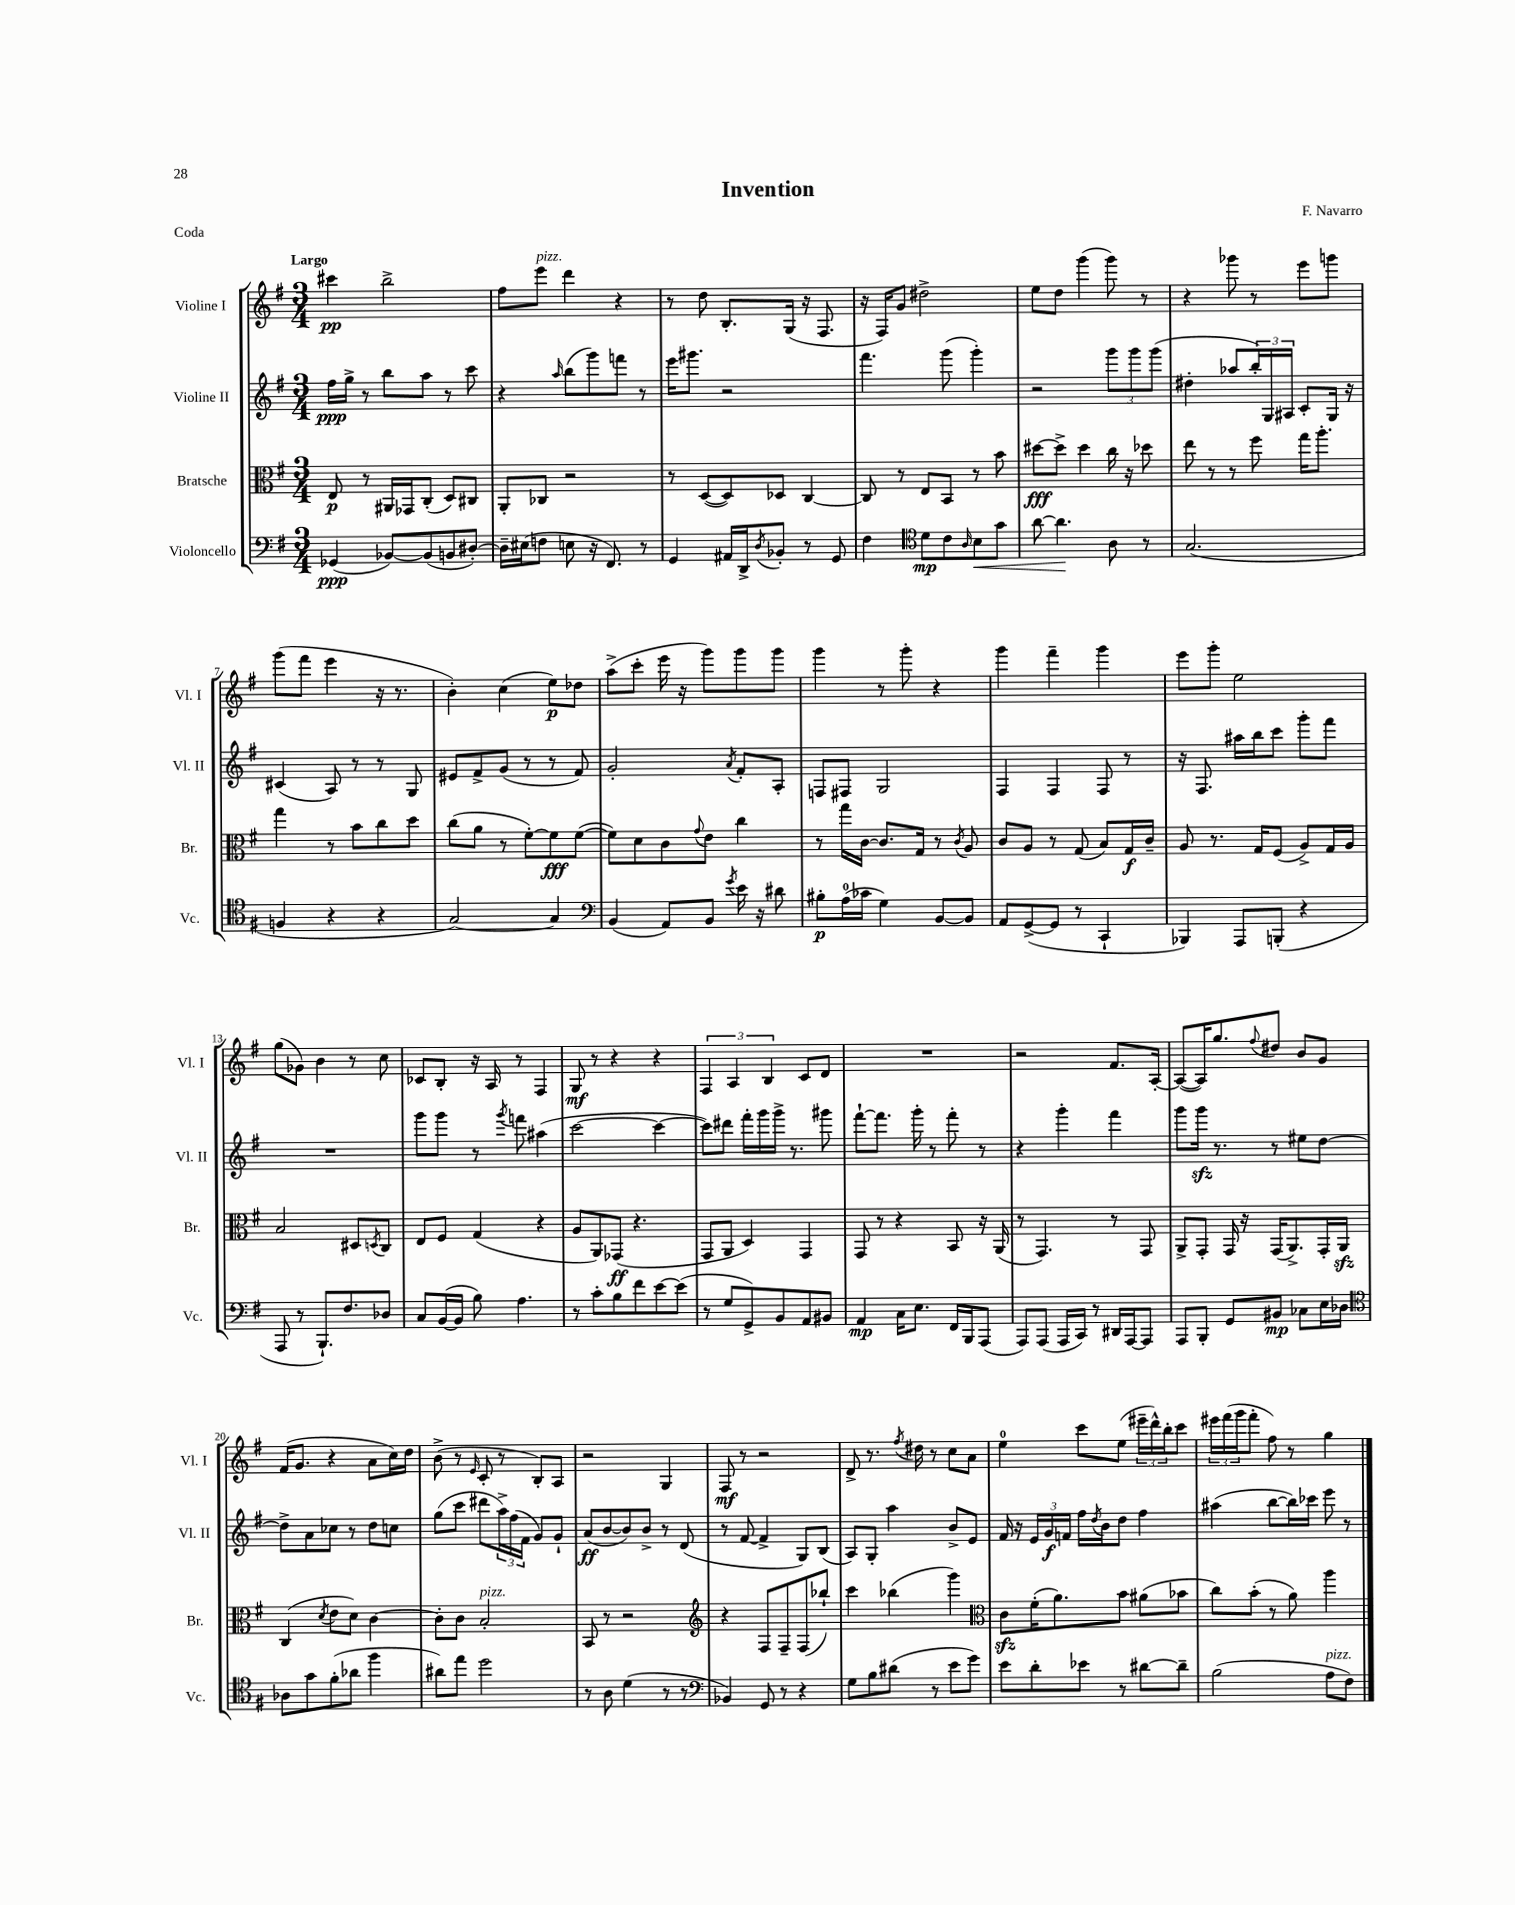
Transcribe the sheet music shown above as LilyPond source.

\header { title = "Invention" composer = "F. Navarro" piece = "Coda" }
<<
\new StaffGroup <<
\new Staff = "s0" \with { instrumentName = "Violine I" shortInstrumentName = "Vl. I" } {
    \clef treble \key g \major \numericTimeSignature \time 3/4 \tempo "Largo"
    cis'''4\pp b''2-> |
    fis''8 e'''8^\markup { \italic "pizz." } d'''4 r4 |
    r8 d''8 b8.-. g16( r16 fis8. |
    r16 fis16) g'8 dis''2-> |
    e''8 d''8 g'''4( g'''8) r8 |
    r4 ges'''8 r8 e'''8 g'''8 |
    g'''8( fis'''8 e'''4 r16 r8. |
    b'4-.) c''4( e''8\p) des''8 |
    a''8->( c'''8-. e'''16 r16 g'''8) g'''8 g'''8 |
    g'''4 r8 g'''8-. r4 |
    g'''4 fis'''4-- g'''4 |
    e'''8 g'''8-. e''2 |
    g''8( ges'8) b'4 r8 c''8 |
    ces'8 b8-. r16 a16 r8 fis4 |
    g8\mf r8 r4 r4 |
    \tuplet 3/2 { fis4 a4 b4 } c'8 d'8 |
    R2. |
    r2 fis'8. a16~-. |
    a8~( a16) g''8. \appoggiatura { fis''8 } dis''8 b'8 g'8 |
    fis'16( g'8. r4 a'8 c''16) d''16 |
    b'8->( r8 \grace { e'16 } c'8-. r8 b8-.) a8 |
    r2 g4 |
    fis8\mf r8 r2 |
    d'8-> r8. \acciaccatura { fis''8 } dis''16 r8 c''8 a'8 |
    e''4-0 c'''8 e''8( \tuplet 3/2 { eis'''16-- d'''16-^) b''16-. } c'''8 |
    \tuplet 3/2 { eis'''16 fis'''16( g'''16 } fis'''8-. fis''8) r8 g''4 \bar "|." |
}
\new Staff = "s1" \with { instrumentName = "Violine II" shortInstrumentName = "Vl. II" } {
    \clef treble \key g \major \numericTimeSignature \time 3/4
    fis''16\ppp g''16-> r8 b''8 a''8 r8 c'''8 |
    r4 \grace { a''16 } b''8( g'''8) f'''8 r8 |
    e'''16 gis'''8. r2 |
    fis'''4. g'''8( g'''4-.) |
    r2 \tuplet 3/2 { g'''8 g'''8 g'''8( } |
    dis''4-. aes''8 \tuplet 3/2 { b''16-.) g16 ais16 } c'8-. g16 r16 |
    cis'4( a8) r8 r8 g8 |
    eis'8 fis'8-> g'8( r8 r8 fis'8) |
    g'2-. \acciaccatura { a'8 } fis'8-. a8-. |
    f8 fis8 g2 |
    fis4 fis4 fis8 r8 |
    r16 fis8. ais''16 b''16 c'''8 g'''8-. fis'''8 |
    R2. |
    g'''8 g'''8 r8 \acciaccatura { g'''8 } f'''8 ais''4( |
    c'''2~ c'''4~ |
    c'''8) dis'''8 fis'''16-. g'''16 g'''16-> r8. gis'''8 |
    fis'''8~-! fis'''8. g'''16-. r8 fis'''8-. r8 |
    r4 g'''4-. fis'''4 |
    g'''8 g'''16\sfz r8. r8 eis''8 d''8~ |
    d''8-> a'8 ces''8 r8 d''8 c''8 |
    g''8( c'''8 dis'''8 \tuplet 3/2 { a''16->) fis''16( fis'16 } g'8) g'8-! |
    a'8\ff( b'8~ b'8) b'8-> r8 d'8( |
    r8 fis'8~ fis'4-> g8) b8( |
    a8) g8-. a''4 b'8-> e'8 |
    fis'16 r16 \tuplet 3/2 { e'16 g'16\f f'16 } fis''16 \acciaccatura { d''8 } b'16 d''8 fis''4 |
    ais''4( b''8~ b''16) ces'''16 e'''8 r8 \bar "|." |
}
\new Staff = "s2" \with { instrumentName = "Bratsche" shortInstrumentName = "Br." } {
    \clef alto \key g \major \numericTimeSignature \time 3/4
    e8\p r8 ais,16 ges,16 c8-.( d8) cis8 |
    a,8-. ces8 r2 |
    r8 d8~( d8) des8 c4~ |
    c8 r8 e8 b,8 r8 b'8 |
    dis''8~\fff dis''8-> dis''4 c''16 r16 des''8 |
    e''8 r8 r8 fis''8 g''16 a''8.-. |
    g''4 r8 b'8 c''8 d''8 |
    c''8( a'8 r8 fis'8~-.) fis'8\fff fis'8~( |
    fis'8) d'8 c'8 \appoggiatura { g'8 } e'8 c''4 |
    r8 g''16 c'16~ c'8. g16 r8 \acciaccatura { c'8 } a8 |
    c'8 a8 r8 g8( b8) g16\f c'16-- |
    a8 r8. g16 fis8( a8->) g16 a16 |
    b2 dis8 \acciaccatura { d8 } c8 |
    e8 fis8 g4( r4 |
    a8 a,8) ges,8\ff( r4. |
    g,8 a,8 d4) g,4 |
    g,8 r8 r4 b,8 r16 a,16( |
    r8 g,4.) r8 g,8 |
    a,8-> g,8-. g,16 r16 g,16( a,8.->) g,16-. a,16\sfz |
    c4( \acciaccatura { d'8 } e'8 d'8) c'4~ |
    c'8-. c'8 b2-.^\markup { \italic "pizz." } |
    b,8 r8 r2 |
    \clef treble r4 fis8 fis8-- fis8( bes''8-!) |
    c'''4 bes''4( g'''4) |
    \clef alto c'8\sfz fis'16-.( a'8.) b'8 ais'8( bes'8 |
    c''8) b'8-.( r8 a'8) a''4 \bar "|." |
}
\new Staff = "s3" \with { instrumentName = "Violoncello" shortInstrumentName = "Vc." } {
    \clef bass \key g \major \numericTimeSignature \time 3/4
    ges,4\ppp( bes,8~) bes,8( b,8 dis8~-.) |
    dis16-- eis16( f8 e8 r16 fis,8.) r8 |
    g,4 ais,16 d,16-> \acciaccatura { d8 } bes,8-. r8 g,8 |
    fis4 \clef tenor d'8\mp c'8 \grace { a16 } b8\< g'8 |
    a'8~ a'4.\! a8 r8 |
    g2.( |
    f4 r4 r4 |
    g2~) g4 |
    \clef bass b,4( a,8) b,8 \acciaccatura { g'8 } e'16 r16 dis'8 |
    bis8-.\p a16-0( ces'16 g4) b,8~ b,8 |
    a,8 g,8~->( g,8 r8 c,4-! |
    bes,,4) a,,8 b,,8-.( r4 |
    a,,8 r8 b,,8.-!) fis8. des8 |
    c8 b,16~( b,16 b8) a4. |
    r8 c'8-. b8 fis'8 e'8~ e'8( |
    r8 g8 g,8->) b,8 a,8 bis,8 |
    a,4\mp c16 e8. fis,16 b,,16 a,,8( |
    a,,8) a,,8( a,,16 c,16) r8 dis,16 a,,16~ a,,8 |
    a,,8 b,,8-. g,8 bis,8\mp ces8 e16 des16 |
    \clef tenor aes8 g'8 fis'8-.( aes'8 fis''4 |
    ais'8) e''8 d''2 |
    r8 a8 d'4( r8 r8 |
    \clef bass bes,4) g,8 r8 r4 |
    g8 b8 dis'8( r8 e'8 g'8) |
    e'8 d'8-. ees'8 r8 dis'8~ dis'8-- |
    b2( a8^\markup { \italic "pizz." } fis8) \bar "|." |
}
>>
>>
